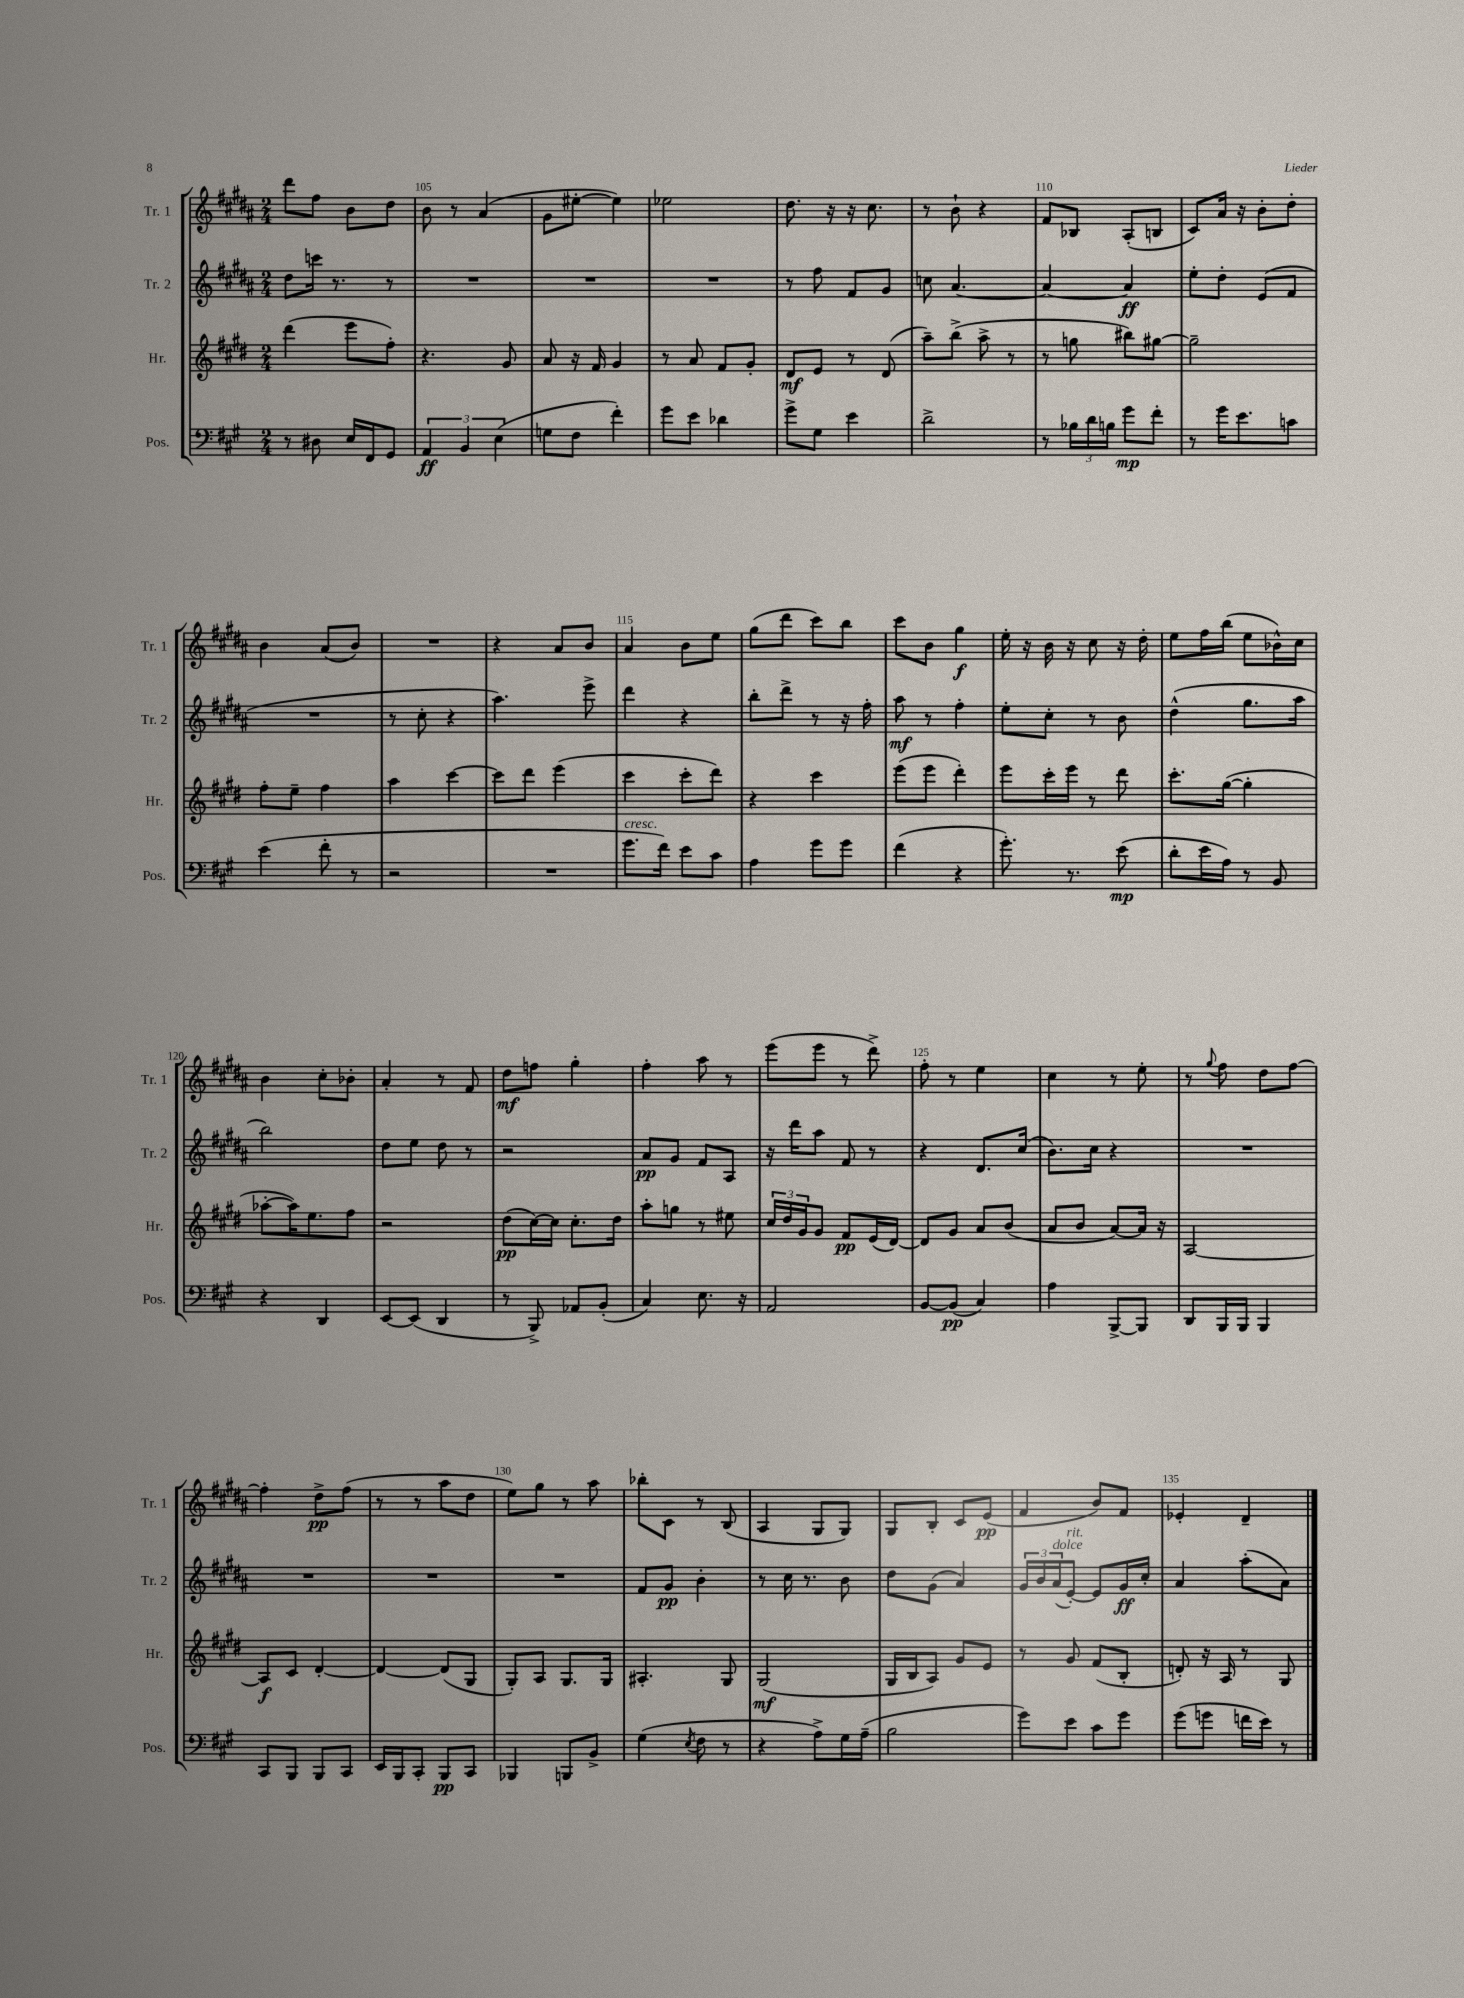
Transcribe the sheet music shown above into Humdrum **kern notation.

**kern	**dynam	**kern	**dynam	**kern	**dynam	**kern	**dynam
*part4	*part4	*part3	*part3	*part2	*part2	*part1	*part1
*staff4	*staff4	*staff3	*staff3	*staff2	*staff2	*staff1	*staff1
*I"Pos.	*	*I"Hr.	*	*I"Tr. 2	*	*I"Tr. 1	*
*I'Pos.	*	*I'Hr.	*	*I'Tr. 2	*	*I'Tr. 1	*
*clefF4	*	*clefG2	*	*clefG2	*	*clefG2	*
*k[f#c#g#]	*	*k[f#c#g#d#]	*	*k[f#c#g#d#a#]	*	*k[f#c#g#d#a#]	*
*M2/4	*	*M2/4	*	*M2/4	*	*M2/4	*
=104	=104	=104	=104	=104	=104	=104	=104
8r	.	(4ddd#\	.	8dd#\L	.	8ddd#\L	.
8D#X\	.	.	.	16cccn\Jk	.	8ff#\J	.
.	.	.	.	8.r	.	.	.
16E/LL	.	8eee\L	.	.	.	8b\L	.
16FF#/J	.	.	.	.	.	.	.
8GG#/J	.	8ff#'\J)	.	8r	.	8dd#\J	.
=105	=105	=105	=105	=105	=105	=105	=105
6AA/	ff	4.r	.	2r	.	8b\	.
.	.	.	.	.	.	8r	.
6BB/	.	.	.	.	.	.	.
.	.	.	.	.	.	(4a#/	.
(6E\	.	.	.	.	.	.	.
.	.	8g#/	.	.	.	.	.
=106	=106	=106	=106	=106	=106	=106	=106
8Gn\L	.	8a/	.	2r	.	8g#\L	.
8F#\J	.	16r	.	.	.	[8ee#X'\J	.
.	.	16f#/	.	.	.	.	.
4f#'\)	.	4g#/	.	.	.	4ee#\])	.
=107	=107	=107	=107	=107	=107	=107	=107
8g#\L	.	8r	.	2r	.	2ee-X\	.
8e\J	.	8a/	.	.	.	.	.
4d-X\	.	8f#/L	.	.	.	.	.
.	.	8g#'/J	.	.	.	.	.
=108	=108	=108	=108	=108	=108	=108	=108
8g#^\L	.	8d#/L	mf	8r	.	8.dd#\	.
8G#\J	.	8e/J	.	8ff#\	.	.	.
.	.	.	.	.	.	16r	.
4e\	.	8r	.	8f#/L	.	16r	.
.	.	.	.	.	.	8.cc#\	.
.	.	(8d#/	.	8g#/J	.	.	.
=109	=109	=109	=109	=109	=109	=109	=109
2d^\	.	8aa~\L)	.	8ccn\	.	8r	.
.	.	(8bb^\J	.	[4.a#/	.	8b`\	.
.	.	8aa^\	.	.	.	4r	.
.	.	8r	.	.	.	.	.
=110	=110	=110	=110	=110	=110	=110	=110
8r	.	8r	.	4a#/_	.	8f#/L	.
24B-X\LL	.	8ggn\	.	.	.	8B-X/J	.
24d\	.	.	.	.	.	.	.
24Bn\JJ	.	.	.	.	.	.	.
8g#\L	mp	8bb#X\L)	.	4a#/]	ff	(8A#'/L	.
8f#'\J	.	[8gg#X\J	.	.	.	8Bn/J	.
=111	=111	=111	=111	=111	=111	=111	=111
8r	.	2gg#~\]	.	8ee'\L	.	8c#/L)	.
16g#\KL	.	.	.	8dd#'\J	.	16a#/Jk	.
8.e\	.	.	.	.	.	16r	.
.	.	.	.	(8e/L	.	8b'\L	.
8cn\J	.	.	.	8f#/J	.	8dd#'\J	.
!!LO:LB:g=z
=112	=112	=112	=112	=112	=112	=112	=112
(4e\	.	8ff#'\L	.	2r	.	4b\	.
.	.	8ee~\J	.	.	.	.	.
8f#'\	.	4ff#\	.	.	.	(8a#/L	.
8r	.	.	.	.	.	8b/J)	.
=113	=113	=113	=113	=113	=113	=113	=113
2r	.	4aa\	.	8r	.	2r	.
.	.	.	.	8cc#'\	.	.	.
.	.	[4ccc#\	.	4r	.	.	.
=114	=114	=114	=114	=114	=114	=114	=114
2r	.	8ccc#\L]	.	4.aa#\)	.	4r	.
.	.	8ddd#\J	.	.	.	.	.
.	.	(4eee\	.	.	.	8a#/L	.
.	.	.	.	8eee^\	.	8b/J	.
=115	=115	=115	=115	=115	=115	=115	=115
!LO:TX:a:i:t=cresc.	!	!	!	!	!	!	!
8.g#\L	.	4ccc#\	.	4ddd#\	.	4a#/	.
16f#\Jk)	.	.	.	.	.	.	.
8e\L	.	8ccc#'\L	.	4r	.	8b\L	.
8c#\J	.	8ddd#\J)	.	.	.	8ee\J	.
=116	=116	=116	=116	=116	=116	=116	=116
4A\	.	4r	.	8bb'\L	.	(8gg#\L	.
.	.	.	.	8ddd#^\J	.	8ddd#\J	.
8g#\L	.	4ccc#\	.	8r	.	8ccc#\L)	.
8g#\J	.	.	.	16r	.	8bb\J	.
.	.	.	.	16ff#'\	.	.	.
=117	=117	=117	=117	=117	=117	=117	=117
(4f#\	.	(8eee\L	.	8aa#\	mf	8ccc#\L	.
.	.	8eee\J	.	8r	.	8b\J	.
4r	.	4ddd#'\)	.	4ff#'\	.	4gg#\	f
=118	=118	=118	=118	=118	=118	=118	=118
8.g#'\)	.	8eee\L	.	8ee'\L	.	16ee'\	.
.	.	.	.	.	.	16r	.
.	.	16ccc#'\L	.	8cc#'\J	.	16b\	.
8.r	.	16eee\JJ	.	.	.	16r	.
.	.	8r	.	8r	.	8cc#\	.
(8e\	mp	8ddd#\	.	8b\	.	16r	.
.	.	.	.	.	.	16dd#'\	.
=119	=119	=119	=119	=119	=119	=119	=119
8d'\L	.	8.ccc#'\L	.	(4dd#^^\	.	8ee\L	.
16e\L	.	.	.	.	.	16ff#\L	.
16A\JJ)	.	([16gg#\Jk	.	.	.	(16bb\JJ	.
8r	.	4gg#'\]	.	8.gg#\L	.	8ee\L	.
8BB/	.	.	.	.	.	16b-X^^\L)	.
.	.	.	.	16aa#\Jk	.	16cc#\JJ	.
!!LO:LB:g=z
=120	=120	=120	=120	=120	=120	=120	=120
4r	.	[8aa-X'\L	.	2bb\)	.	4b\	.
.	.	16aa-\K])	.	.	.	.	.
.	.	8.ee\	.	.	.	.	.
4DD/	.	.	.	.	.	8cc#'\L	.
.	.	8ff#\J	.	.	.	8b-X'\J	.
=121	=121	=121	=121	=121	=121	=121	=121
[8EE/L	.	2r	.	8dd#\L	.	4a#'/	.
(8EE/J]	.	.	.	8ee\J	.	.	.
4DD/	.	.	.	8dd#\	.	8r	.
.	.	.	.	8r	.	8f#/	.
=122	=122	=122	=122	=122	=122	=122	=122
8r	.	(8dd#\L	pp	2r	.	8dd#\L	mf
8BBB^/)	.	[16cc#\L)	.	.	.	8ffn\J	.
.	.	16cc#\JJ]	.	.	.	.	.
8AA-X/L	.	8.cc#'\L	.	.	.	4gg#'\	.
(8BB'/J	.	.	.	.	.	.	.
.	.	16dd#\Jk	.	.	.	.	.
=123	=123	=123	=123	=123	=123	=123	=123
4C#/)	.	8aa'\L	.	8a#/L	pp	4ff#'\	.
.	.	8ggn\J	.	8g#/J	.	.	.
8.E\	.	8r	.	8f#/L	.	8aa#\	.
.	.	8ee#X\	.	8A#/J	.	8r	.
16r	.	.	.	.	.	.	.
=124	=124	=124	=124	=124	=124	=124	=124
2AA/	.	24cc#/LL	.	16r	.	(8eee\L	.
.	.	24dd#/	.	.	.	.	.
.	.	.	.	16ddd#\KL	.	.	.
.	.	24g#/J	.	.	.	.	.
.	.	8g#/J	.	8aa#\J	.	8eee\J	.
.	.	8f#/L	pp	8f#/	.	8r	.
.	.	(16e/L	.	8r	.	8ddd#^\)	.
.	.	[16d#/JJ)	.	.	.	.	.
=125	=125	=125	=125	=125	=125	=125	=125
[8BB/L	.	8d#/L]	.	4r	.	8ff#'\	.
(8BB/J]	pp	8g#/J	.	.	.	8r	.
4C#/)	.	8a/L	.	8.d#/L	.	4ee\	.
.	.	(8b/J	.	.	.	.	.
.	.	.	.	(16cc#/Jk	.	.	.
=126	=126	=126	=126	=126	=126	=126	=126
4A\	.	8a/L	.	8.b\L)	.	4cc#\	.
.	.	8b/J	.	.	.	.	.
.	.	.	.	16cc#\Jk	.	.	.
[8BBB^/L	.	[8a/L)	.	4r	.	8r	.
8BBB/J]	.	16a/Jk]	.	.	.	8ee'\	.
.	.	16r	.	.	.	.	.
=127	=127	=127	=127	=127	=127	=127	=127
8DD/L	.	[2A/	.	2r	.	8r	.
.	.	.	.	.	.	8qqgg#/	.
16BBB/L	.	.	.	.	.	8ff#\	.
16BBB/JJ	.	.	.	.	.	.	.
4BBB/	.	.	.	.	.	8dd#\L	.
.	.	.	.	.	.	[8ff#\J	.
!!LO:LB:g=z
=128	=128	=128	=128	=128	=128	=128	=128
8CC#/L	.	8A/L]	f	2r	.	4ff#'\]	.
8BBB/J	.	8c#/J	.	.	.	.	.
8BBB/L	.	[4d#'/	.	.	.	8dd#^\L	pp
8CC#/J	.	.	.	.	.	(8ff#\J	.
=129	=129	=129	=129	=129	=129	=129	=129
16EE/LL	.	4d#/_	.	2r	.	8r	.
16BBB/J	.	.	.	.	.	.	.
8CC#'/J	.	.	.	.	.	8r	.
8BBB/L	pp	(8d#/L]	.	.	.	8aa#\L	.
8CC#/J	.	8G#/J	.	.	.	8dd#\J	.
=130	=130	=130	=130	=130	=130	=130	=130
4BBB-X/	.	8G#'/L)	.	2r	.	8ee\L)	.
.	.	8A/J	.	.	.	8gg#\J	.
8BBBn/L	.	8.G#/L	.	.	.	8r	.
8BB^/J	.	.	.	.	.	8aa#\	.
.	.	16G#/Jk	.	.	.	.	.
=131	=131	=131	=131	=131	=131	=131	=131
(4G#\	.	4.A#X'/	.	8f#/L	.	8bb-X'\L	.
.	.	.	.	8g#/J	pp	8c#\J	.
8qE/	.	.	.	.	.	.	.
8F#\	.	.	.	4b'\	.	8r	.
8r	.	8G#/	.	.	.	(8B/	.
=132	=132	=132	=132	=132	=132	=132	=132
4r	.	(2G#/	mf	8r	.	4A#/	.
.	.	.	.	16cc#\	.	.	.
.	.	.	.	8.r	.	.	.
8A^\L)	.	.	.	.	.	8G#/L	.
16G#\L	.	.	.	8b\	.	8G#/J)	.
(16A~\JJ	.	.	.	.	.	.	.
=133	=133	=133	=133	=133	=133	=133	=133
2B\	.	16G#/LL	.	8dd#\L	.	8G#/L	.
.	.	16B/J	.	.	.	.	.
.	.	8A/J)	.	(8g#\J	.	8B'/J	.
.	.	8g#/L	.	4a#/)	.	8c#/L	.
.	.	8e/J	.	.	.	(8e/J	pp
=134	=134	=134	=134	=134	=134	=134	=134
8g#\L)	.	8r	.	24g#/LL	.	4f#/	.
.	.	.	.	24b/	.	.	.
!	!	!	!	!LO:TX:a:i:t=dolce	!	!	!
.	.	.	.	(24a#/J	.	.	.
!	!	!	!	!LO:TX:a:i:t=rit.	!	!	!
8e\J	.	8g#/	.	[8e'/J)	.	.	.
8c#\L	.	(8f#/L	.	8e/L]	.	8b/L)	.
8g#\J	.	8B'/J	.	16g#/L	ff	8f#/J	.
.	.	.	.	16cc#'/JJ	.	.	.
=135	=135	=135	=135	=135	=135	=135	=135
(8g#\L	.	8dn'/)	.	4a#/	.	4e-X'/	.
8gn\J	.	16r	.	.	.	.	.
.	.	16A/	.	.	.	.	.
16fn\LL	.	8r	.	(8aa#'\L	.	4d#~/	.
16e\JJ)	.	.	.	.	.	.	.
8r	.	8G#/	.	8a#\J)	.	.	.
==	==	==	==	==	==	==	==
*-	*-	*-	*-	*-	*-	*-	*-
